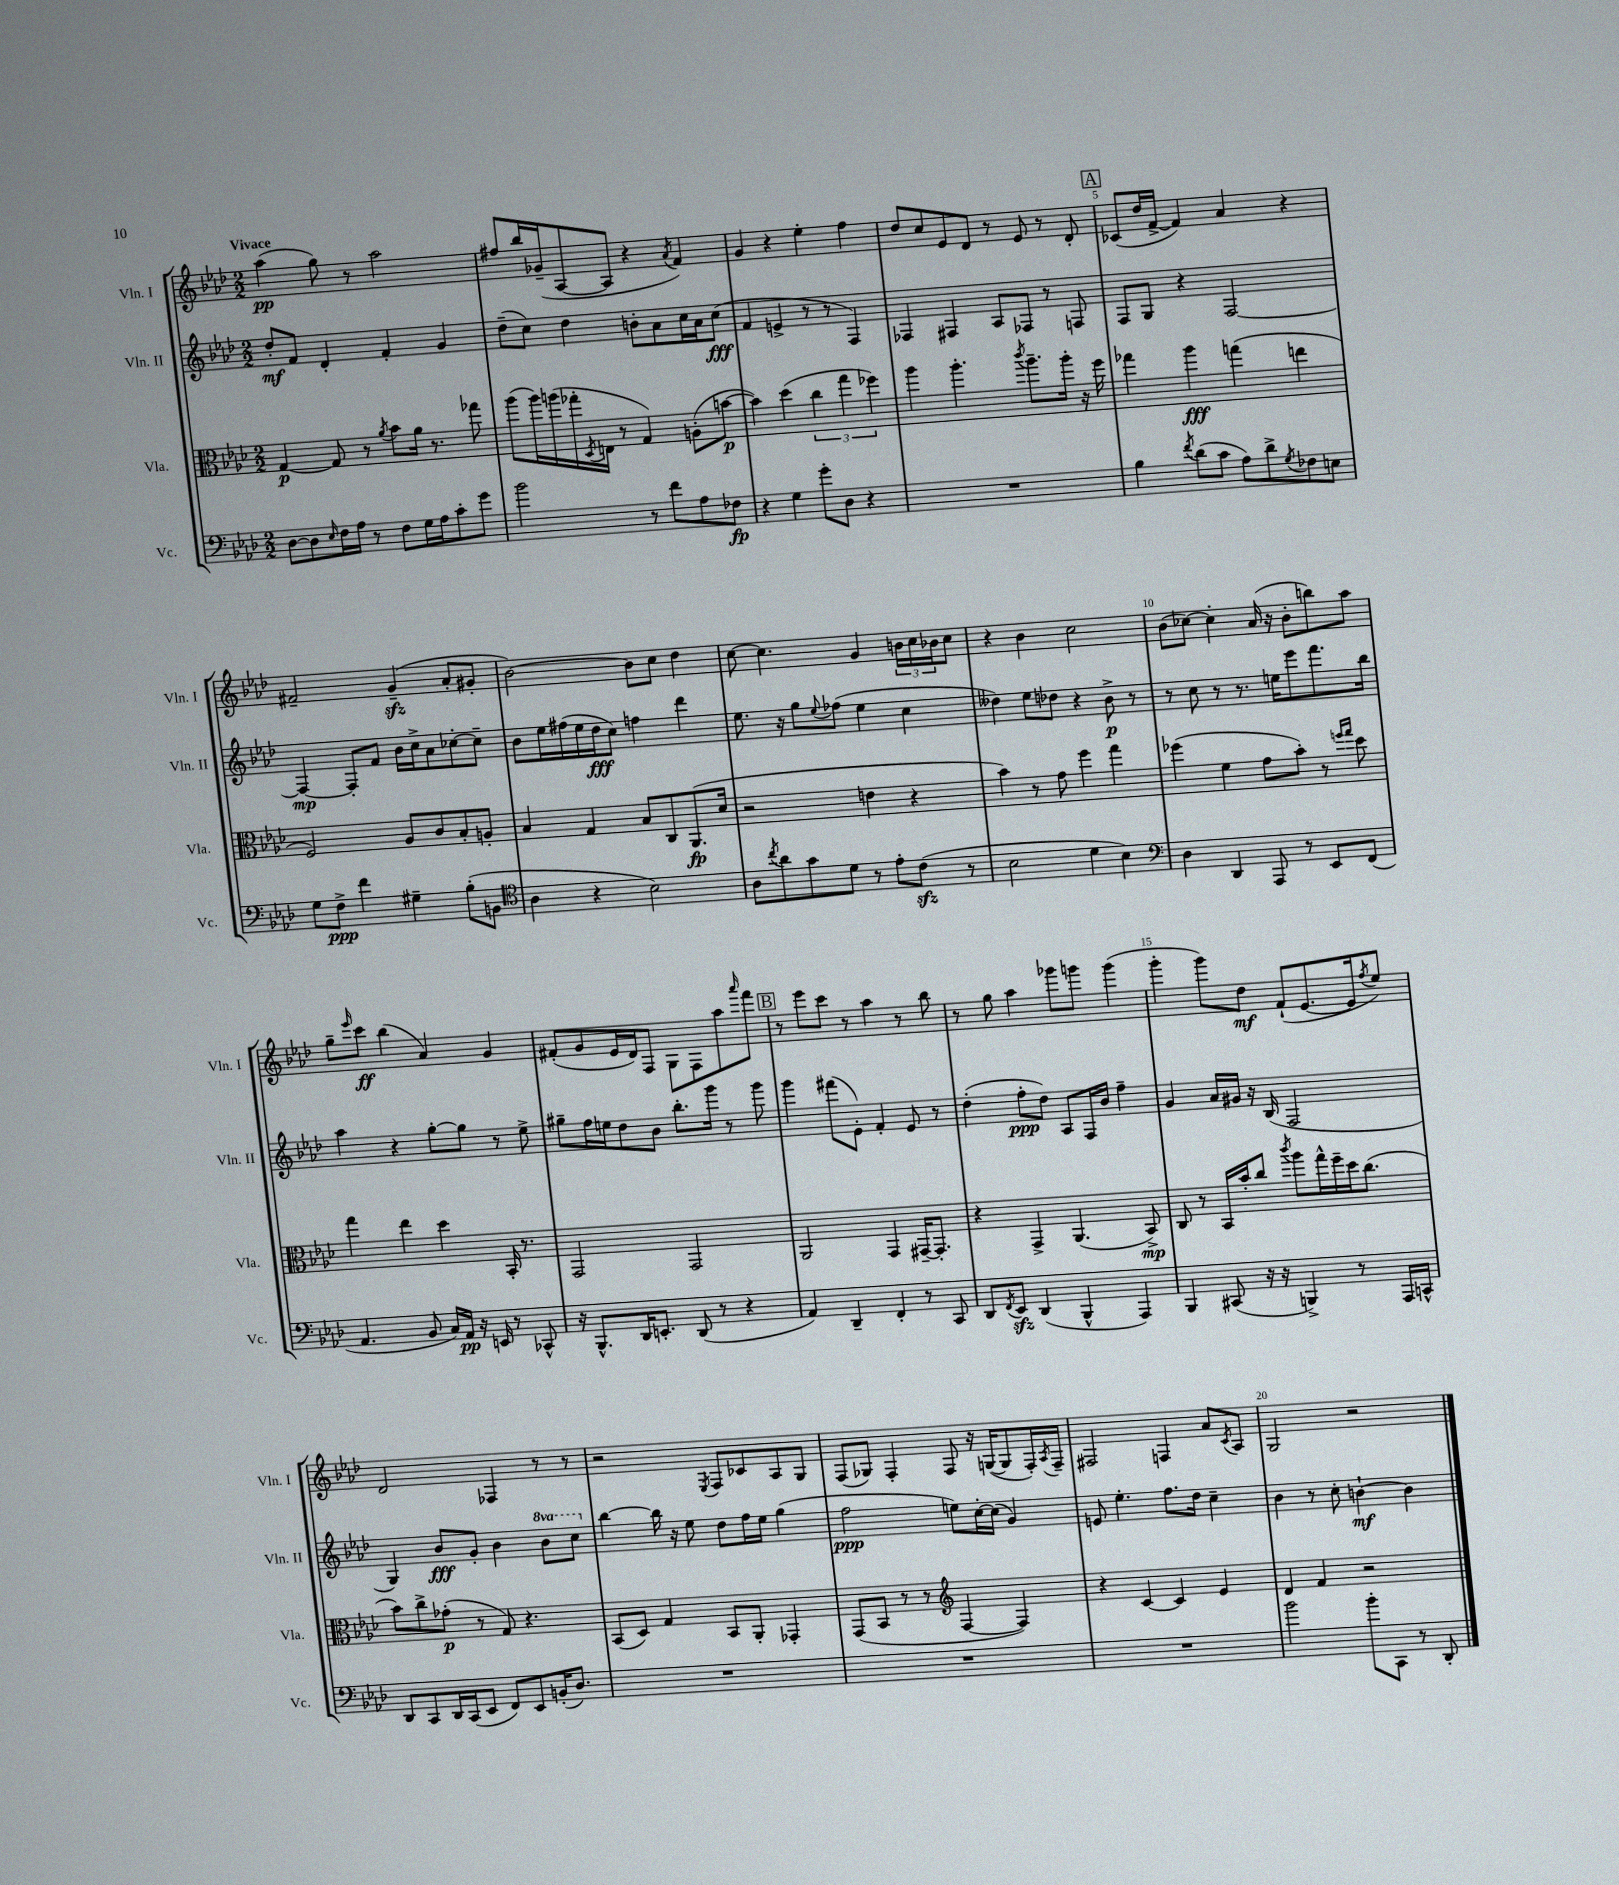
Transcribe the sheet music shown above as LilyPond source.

<<
\new StaffGroup <<
\new Staff = "s0" \with { instrumentName = "Vln. I" shortInstrumentName = "Vln. I" } {
    \clef treble \key aes \major \numericTimeSignature \time 2/2 \tempo "Vivace"
    aes''4\pp( g''8) r8 aes''2 |
    fis''8 bes''16 ges'16--( aes8~ aes8 r4 \acciaccatura { aes'8 } f'4) |
    g'4 r4 ees''4-. f''4 |
    des''8 c''8 ees'8 des'8 r8 ees'8 r8 des'8-. |
    \mark \markup { \box "A" } ces'8( des''16 f'16~-> f'4) aes'4 r4 |
    fis'2-- g'4--\sfz( aes'8-. gis'8-. |
    bes'2~) bes'8 c''8 des''4 |
    c''8~ c''4. g'4 \tuplet 3/2 { b'16 c''16 bes'16 } c''8 |
    r4 bes'4 c''2 |
    bes'8( ces''8~) ces''4-. aes'16( r16 bes'8-. b''8) aes''8 |
    g''8-- \grace { ees'''16 } c'''8\ff bes''4( aes'4) g'4 |
    fis'8-.( g'8 ees'16 des'16) f8 g8 f8 aes''8 \grace { aes'''16 } f'''8 |
    \mark \markup { \box "B" } r8 ees'''8 c'''8 r8 aes''4 r8 bes''8 |
    r8 g''8 aes''4 ges'''8 g'''8 g'''4( |
    g'''4-. g'''8) des''8\mf f'8-!( ees'8.~ ees'16 \acciaccatura { f''8 } ees''8) |
    des'2 fes4 r8 r8 |
    r2 \acciaccatura { ees8 } f8 ces'8 aes8 g8 |
    f8( ges8) f4-. f8 r16 g16~( g8 f16-.) \acciaccatura { aes8 } f16-- |
    fis2 f4 aes'8 \acciaccatura { c'8 } aes8 |
    g2 r2 \bar "|." |
}
\new Staff = "s1" \with { instrumentName = "Vln. II" shortInstrumentName = "Vln. II" } {
    \clef treble \key aes \major \numericTimeSignature \time 2/2 \set Staff.ottavationMarkups = #ottavation-simple-ordinals
    des''8-.\mf f'8 des'4-. f'4-. g'4 |
    des''8--( c''8) des''4 b'8-. aes'8 c''16 aes'16 c''8\fff( |
    f'4 e'4-> r8 r8 f4) |
    fes4 fis4 aes8 fes8 r8 f8 |
    \mark \markup { \box "A" } f8 g8 r4 f2~ |
    f4~\mp f8-. f'8 bes'16 c''16-> aes'8 ces''8~-. ces''8-- |
    bes'8 ees''16 fis''16( ees''16 des''16\fff c''8) f''4 des'''4 |
    ees''8. r16 g''8 \appoggiatura { ees''8 } fes''8( ees''4 c''4 |
    deses''4) ees''8 des''8 r4 bes'8->\p r8 |
    r8 c''8 r8 r8. e''16 ees'''8 f'''8. bes''16 |
    aes''4 r4 g''8~-. g''8 r8 ees''8-> |
    gis''8-- f''16 e''16 des''8 bes'8 bes''8.-. g'''16 r8 g'''8 |
    \mark \markup { \box "B" } g'''4 fis'''8( ees'8-.) f'4-. ees'8 r8 |
    des''4-.( f''8-.\ppp des''8) aes8 f16 bes'16 f''4-- |
    g'4 aes'16 gis'16 r16 bes16( f2 |
    g4) bes'8\fff g'8-. bes'4 \ottava #1 bes''8 c'''8 \ottava #0 |
    bes''4~ bes''16 r16 ees''8 des''8 f''16 ees''16 g''4( |
    f''2\ppp e''8) c''16~-. c''16( g'4) |
    e'8 ees''4.-. f''8. des''16 c''4-- |
    bes'4 r8 c''8-. b'4~-!\mf b'4 \bar "|." |
}
\new Staff = "s2" \with { instrumentName = "Vla." shortInstrumentName = "Vla." } {
    \clef alto \key aes \major \numericTimeSignature \time 2/2
    g4~\p g8 r8 \acciaccatura { aes'8 } bes'8 aes'16 r8. ges''8 |
    aes''8( aes''16) a''16( ges''16-. \acciaccatura { des8 } e16 r8 g4) a8-.( b'8~\p |
    b'4) des''4( \tuplet 3/2 { c''4 g''4 fes''4) } |
    aes''4 aes''4.-. \acciaccatura { c'''8 } aes''8.-- aes''16-. r16 f''16 |
    \mark \markup { \box "A" } ges''4 aes''4\fff g''4( e''4 |
    f2) aes8 c'8 bes8-. a8-. |
    bes4 g4 bes8 c8 aes,8.\fp( des'16 |
    r2 e'4 r4 |
    bes'4) r8 g'8 f''4 g''4 |
    fes''4( f'4 g'8 bes'8-.) r8 \grace { f''16 g''16 } des''8 |
    g''4 ees''4 des''4 bes,16-. r8. |
    g,2 g,2 |
    \mark \markup { \box "B" } aes,2 g,4 gis,16~-- gis,8.-. |
    r4 g,4-> aes,4.( bes,8->\mp) |
    c8 r8 bes,16 bes'16-. c''8 \acciaccatura { c'''8 } aes''8 g''16-^ f''16-- des''16 c''8.( |
    bes'8) c''8-> ges'8-.\p( r8 g8) r4. |
    bes,8( des8) g4 bes,8 aes,8-. ges,4-. |
    g,8( bes,8 r8 r8 \clef treble f4~ f4) |
    r4 c'4~ c'4 ees'4 |
    des'4 f'4 r2 \bar "|." |
}
\new Staff = "s3" \with { instrumentName = "Vc." shortInstrumentName = "Vc." } {
    \clef bass \key aes \major \numericTimeSignature \time 2/2
    des8~ des8 \grace { ees16 } f16 aes16 r8 f8 g16 aes16 c'8-. g'8 |
    bes'2 r8 f'8 aes8 fes8\fp |
    r4 g4 g'8-. des8 r4 |
    R1 |
    \mark \markup { \box "A" } bes4 \acciaccatura { f'8 } des'8( c'8 aes8) des'8-> \acciaccatura { g8 } fes8 e8 |
    g8 f8->\ppp f'4 gis4-- bes8-.( b,8 |
    \clef tenor aes4 r4 bes2) |
    aes8 \acciaccatura { c''8 } aes'8 g'8 des'8 r8 ees'8-. c'8\sfz( r8 |
    bes2 des'4 bes4) |
    \clef bass des4 des,4 aes,,8 r8 ees,8 f,8( |
    aes,4. bes,8 c16) aes,16\pp r16 e,16 r8 ces,8-^ |
    r16 bes,,8.-^ des,16 e,8.-. des,8( r8 r4 |
    \mark \markup { \box "B" } aes,4) des,4-- f,4-. r8 c,8 |
    des,8 \acciaccatura { f,8 } ees,8\sfz des,4( bes,,4-^ aes,,4) |
    bes,,4 cis,8( r16 r16 b,,4->) r8 aes,,16 c,16-^ |
    des,8 c,8 des,16 c,16( ees,8 f,8) ees,8 b,16-.( des8.) |
    R1 |
    R1 |
    R1 |
    bes'2 bes'8-. c,8 r8 des,8-. \bar "|." |
}
>>
>>
\layout { \context { \Score \override BarNumber.break-visibility = ##(#f #t #t) barNumberVisibility = #(every-nth-bar-number-visible 5) } }
